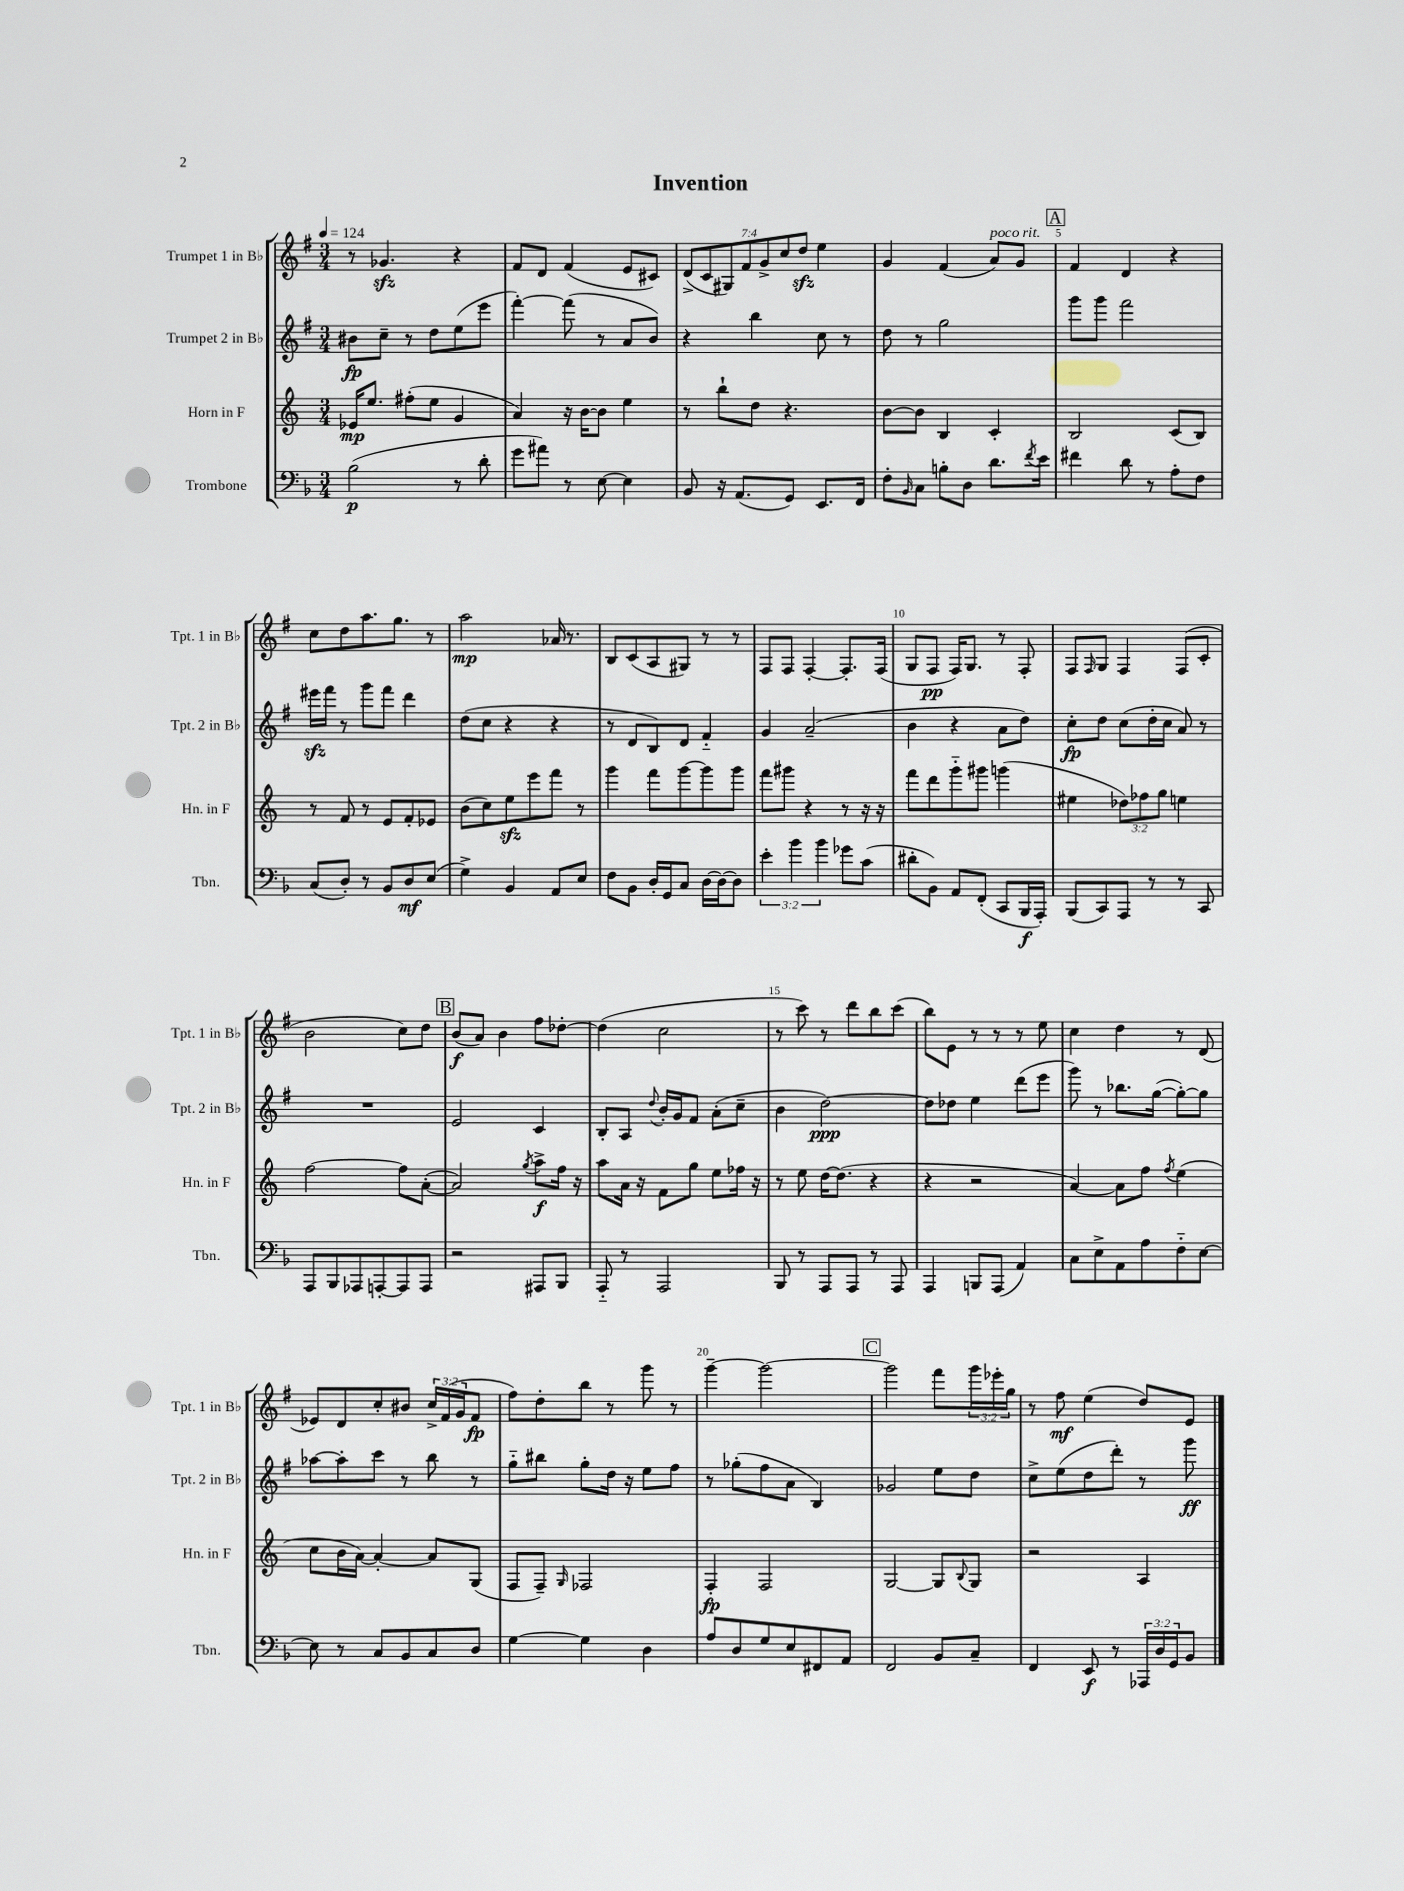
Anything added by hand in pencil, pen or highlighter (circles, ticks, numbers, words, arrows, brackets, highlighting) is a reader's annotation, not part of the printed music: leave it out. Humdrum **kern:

**kern	**kern	**kern	**kern
*staff4	*staff3	*staff2	*staff1
*clefF4	*clefG2	*clefG2	*clefG2
*k[b-]	*k[]	*k[f#]	*k[f#]
*M3/4	*M3/4	*M3/4	*M3/4
*MM124	*MM124	*MM124	*MM124
(2B-	16e-	8b#	8r
.	8.ee	.	.
.	.	8cc~	4.g-
.	(8ff#'	8r	.
.	8ee	8dd	.
8r	4g	(8ee	4r
8d'	.	8eee	.
=	=	=	=
8g	4a)	[4fff#')	8f#
8a#)	.	.	8d
8r	16r	(8fff#]	(4f#
.	[16b	.	.
[8E	8b]	8r	.
4E]	4ee	8a	8e
.	.	8b)	8c#)
=	=	=	=
8BB-	8r	4r	(14d^
.	.	.	14c
16r	8bb`	.	.
.	.	.	14G#)
(8.AA	.	.	.
.	.	.	14f#
.	8dd	4bb	.
.	.	.	14g^
.	.	.	14cc
8GG)	4.r	.	.
.	.	.	14dd
8.EE	.	8cc	4ee
.	.	8r	.
16FF	.	.	.
=	=	=	=
8F'	[8b	8dd	4g
16qqBB-	.	.	.
8C	8b]	8r	.
8B'	4B	2gg	(4f#
8D	.	.	.
8.d	4c'	.	8a)
.	.	.	8g
8qf	.	.	.
16e	.	.	.
=	=	=	=
4f#	2B	8ggg	4f#
.	.	8ggg	.
8d	.	2fff#	4d
8r	.	.	.
8A'	(8c	.	4r
8F	8B)	.	.
=	=	=	=
(8C	8r	16eee#	8cc
.	.	16fff#	.
8D')	8f	8r	8dd
8r	8r	8ggg	8.aa
8BB-	8e	8fff#	.
.	.	.	8.gg
8D	8f'	4ddd	.
(8E	8e-	.	8r
=	=	=	=
4G^)	(8b	(8dd	2aa
.	8cc)	8cc	.
4BB-	8ee	4r	.
.	8eee	.	.
8AA	8fff	4r	16a-
.	.	.	8.r
8E	8r	.	.
=	=	=	=
8F	4ggg	8r	8B
8BB-	.	8d	(8c
16D'	8fff	8B)	8A
16GG	.	.	.
8C	[8ggg	8d	8G#)
[16D	8ggg]	4f#'~	8r
16D_	.	.	.
8D]	8ggg	.	8r
=	=	=	=
6e'	8fff	4g	8F#
.	8ggg#	.	8F#
6b-	.	.	.
.	4r	(2a~	[4F#'
6b-	.	.	.
8g-	8r	.	8.F#']
(8c	16r	.	.
.	16r	.	(16F#
=	=	=	=
8d#'	8fff	4b	8G
8BB-)	8ddd	.	8F#
8AA	8ggg'~	4r	16F#)
.	.	.	8.G
(8FF'	8ggg#	.	.
8CC	(4ggg	8a	8r
16BBB-	.	8dd)	8F#'
16AAA')	.	.	.
=	=	=	=
(8BBB-	4ee#	8cc'	8F#
.	.	.	16qqF#
8CC)	.	8dd	8G
8AAA	12dd-)	(8cc	4F#
.	12ff-	.	.
8r	.	16dd'	.
.	12gg	.	.
.	.	16cc	.
8r	4ee	8a)	(8F#
8CC	.	8r	8c'
=	=	=	=
8AAA	[2ff	2.r	2b
8BBB-	.	.	.
8AAA-	.	.	.
[8AAA'	.	.	.
8AAA]	8ff]	.	8cc)
8AAA	([8a'	.	8dd
=	=	=	=
2r	2a])	2e	(8b
.	.	.	8a)
.	.	.	4b
.	8qgg	.	.
8AAA#	8aa^	4c	8ff#
8BBB-	16ff	.	[8dd-'
.	16r	.	.
=	=	=	=
8AAA'~	8aa	8B'	(4dd-]
8r	16a	8A	.
.	16r	.	.
.	.	8qqdd	.
2AAA	8f	16b'	2cc
.	.	16g	.
.	8gg	8f#	.
.	8ee	(8a'	.
.	16ff-	8cc~	.
.	16r	.	.
=	=	=	=
8BBB-	8r	4b	8r
8r	8ee	.	8ccc)
8AAA	[16dd	[2dd)	8r
.	(8.dd]	.	.
8AAA	.	.	8ddd
8r	4r	.	8bb
8AAA	.	.	(8ccc
=	=	=	=
4AAA	4r	8dd]	8bb)
.	.	8dd-	8e
8BBB	2r	4ee	8r
(8AAA	.	.	8r
4AA)	.	(8ddd	8r
.	.	8eee	8ee
=	=	=	=
8C	[4a)	8ggg)	4cc
8E^	.	8r	.
8AA	8a]	8.bb-	4dd
8A	8ff	.	.
.	.	([16gg	.
.	8qff	.	.
8F'~	(4ee	8gg'_)	8r
[8E	.	8gg]	(8d
=	=	=	=
8E]	8cc	[8aa-	8e-)
8r	16b	8aa-']	8d
.	[16a)	.	.
8C	4a'_	8ccc	8cc'
8BB-	.	8r	8b#
8C	8a]	8bb	24cc^
.	.	.	(24f#
.	.	.	24g
8D	(8G	8r	8f#
=	=	=	=
[4G	8F	8gg'~	8ff#)
.	8F~)	8bb#	8dd'
.	16qqG	.	.
4G]	2F-	8gg'	8bb
.	.	16dd	8r
.	.	16r	.
4D	.	8ee	8ggg
.	.	8ff#	8r
=	=	=	=
8A	4F'	8r	[4ggg~
8D	.	(8gg-'	.
8G	2F	8ff#	2ggg_
8E	.	8a	.
8FF#	.	4B)	.
8AA	.	.	.
=	=	=	=
2FF	[2G	2g-	2ggg]
8BB-	8G]	8ee	8fff#
.	8qqB	.	.
8C~	8G	8dd	24ggg
.	.	.	24eee-'
.	.	.	24gg
=	=	=	=
4FF	2r	8cc^	8r
.	.	(8ee	8ff#
8EE	.	8dd	(4ee
8r	.	8ddd')	.
24AAA-	4A	8r	8dd)
24D	.	.	.
24GG	.	.	.
8BB-	.	8ggg	8e
==	==	==	==
*-	*-	*-	*-
